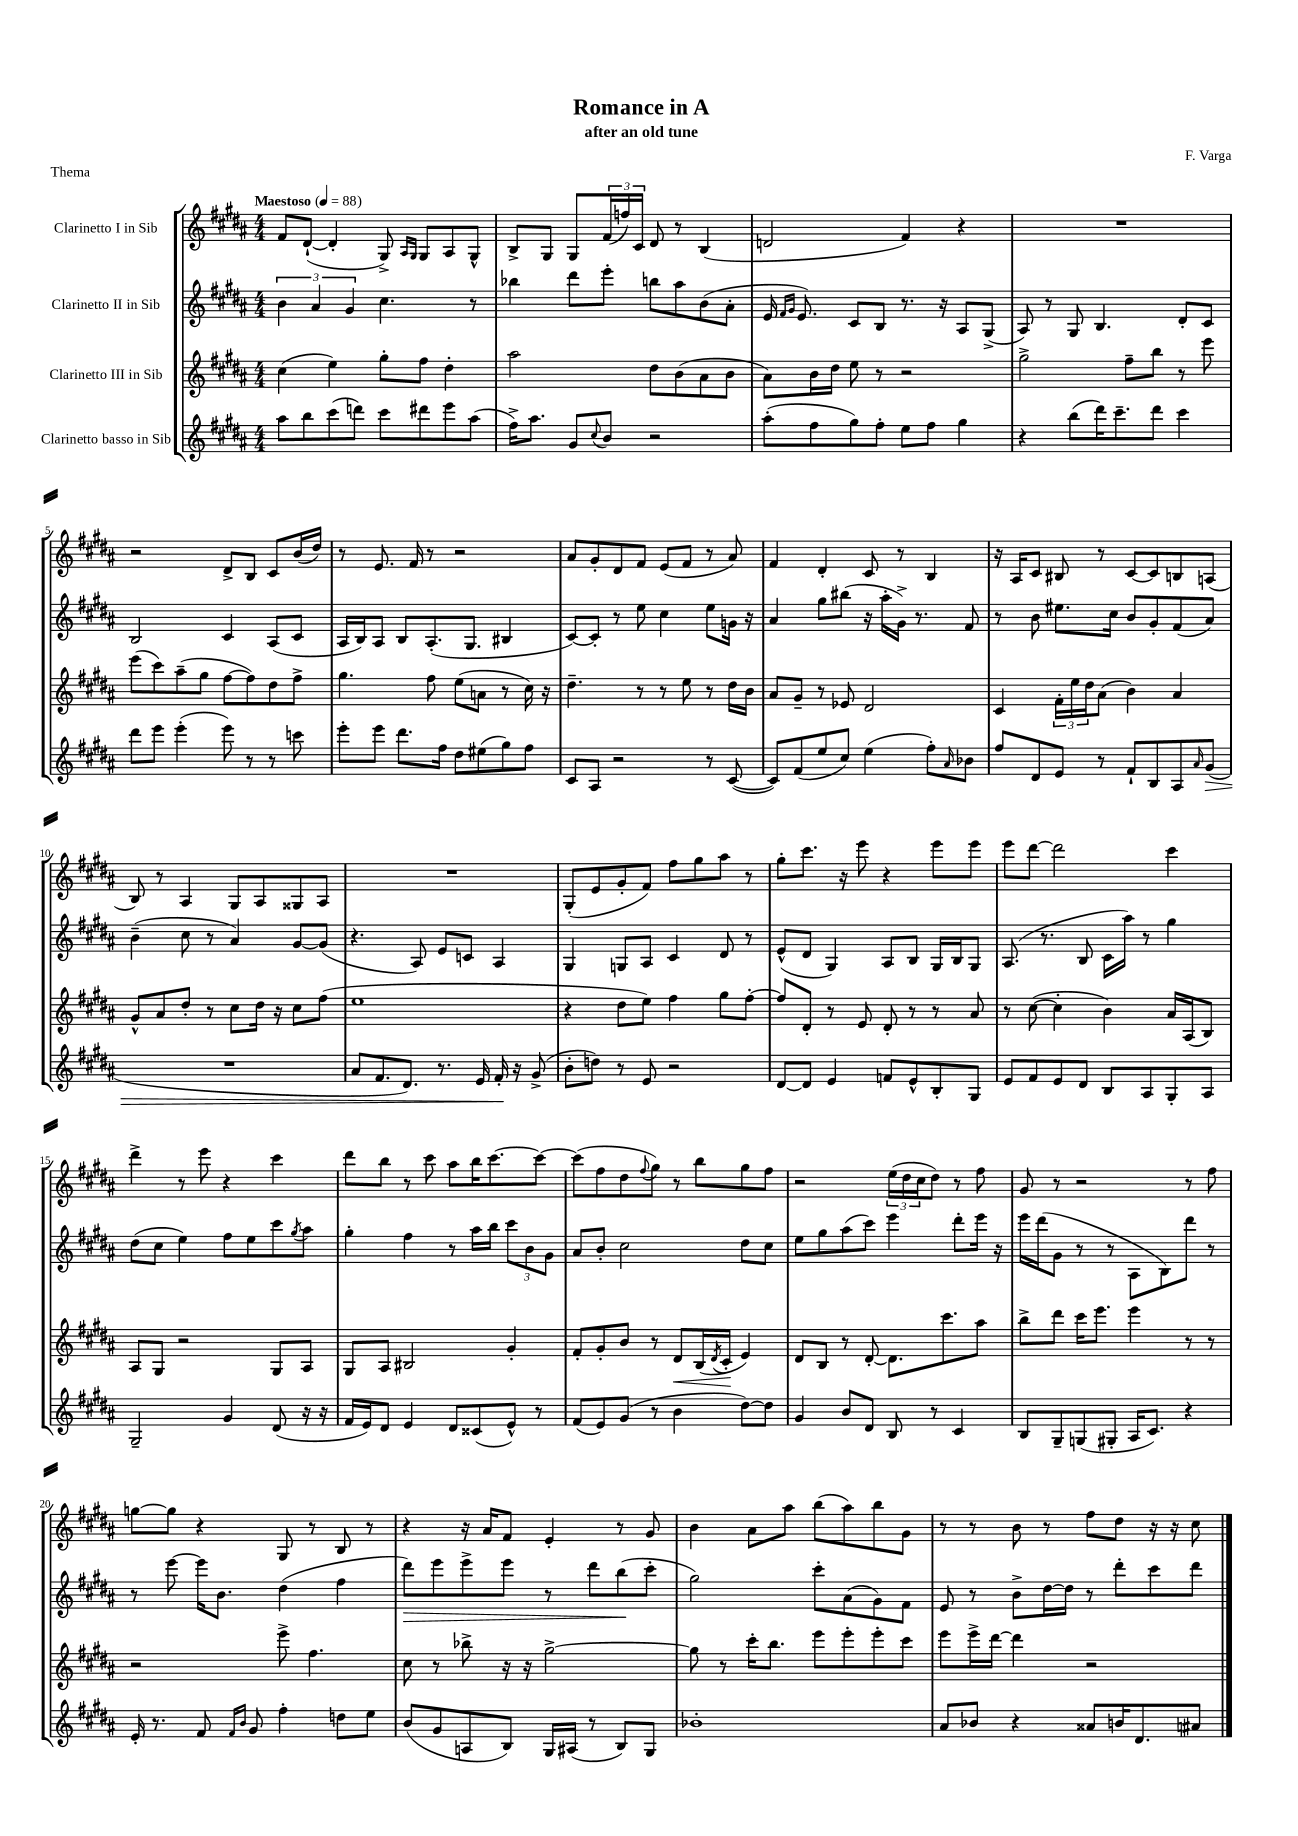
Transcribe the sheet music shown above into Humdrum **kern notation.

**kern	**kern	**kern	**kern
*staff4	*staff3	*staff2	*staff1
*clefG2	*clefG2	*clefG2	*clefG2
*k[f#c#g#d#a#]	*k[f#c#g#d#a#]	*k[f#c#g#d#a#]	*k[f#c#g#d#a#]
*M4/4	*M4/4	*M4/4	*M4/4
*MM88	*MM88	*MM88	*MM88
8aa#	(4cc#	6b	8f#
8bb	.	.	([8d#`
.	.	6a#	.
(8ccc#	4ee)	.	4d#']
.	.	6g#	.
8ddd)	.	.	.
8ccc#	8gg#'	4.cc#	8G#^)
.	.	.	16qqA#
.	.	.	16qqG#
8ddd#	8ff#	.	8G#
8eee	4dd#'	.	8A#
(8aa#	.	8r	8G#^^
=	=	=	=
16ff#^)	2aa#	4bb-	8B^
8.aa#	.	.	.
.	.	.	8G#
8g#	.	8ddd#	8G#
8qqcc#	.	.	.
8b	.	8eee'	(24f#
.	.	.	24ff)
.	.	.	24c#
2r	8dd#	8bb	8d#
.	(8b	8aa#	8r
.	8a#	(8b	(4B
.	8b	8a#'	.
=	=	=	=
(8aa#'	8a#)	16e	2d
.	.	16qqf#	.
.	.	16qqg#	.
.	.	8.e)	.
8ff#	16b	.	.
.	16dd#	.	.
8gg#)	8ee	8c#	.
8ff#'	8r	8B	.
8ee	2r	8.r	4f#)
8ff#	.	.	.
.	.	16r	.
4gg#	.	8A#	4r
.	.	(8G#^	.
=	=	=	=
4r	2gg#^	8A#)	1r
.	.	8r	.
(8bb	.	8G#	.
16ddd#)	.	4.B	.
8.ccc#~	.	.	.
.	8ff#~	.	.
8ddd#	8bb	.	.
4ccc#	8r	8d#'	.
.	8eee	8c#	.
=	=	=	=
8ddd#	(8eee	2B	2r
8eee	8ccc#)	.	.
(4eee'	(8aa#~	.	.
.	8gg#	.	.
8eee)	[8ff#	4c#	8d#^
8r	8ff#])	.	8B
8r	8dd#	(8A#	8c#
8ccc	8ff#^	8c#	(16b
.	.	.	16dd#)
=	=	=	=
8eee'	4.gg#	16A#	8r
.	.	16B)	.
8eee	.	8A#	8.e
8.ddd#	.	8B	.
.	.	.	16f#
.	8ff#	(8.A#'	8r
16ff#	.	.	.
8dd#	(8ee	.	2r
.	.	8.G#	.
(8ee#	8a	.	.
8gg#)	8r	4B#	.
8ff#	16cc#)	.	.
.	16r	.	.
=	=	=	=
8c#	4.dd#~	[8c#)	8a#
8A#	.	8c#']	8g#'
2r	.	8r	8d#
.	8r	8ee	8f#
.	8r	4cc#	(8e
.	8ee	.	8f#
8r	8r	8ee	8r
([8c#	16dd#	16g	8a#)
.	16b	16r	.
=	=	=	=
8c#])	8a#	4a#	4f#
(8f#	8g#~	.	.
8ee	8r	8gg#	4d#'
8cc#)	8e-	(8bb#	.
(4ee	2d#	16r	8c#
.	.	16aa#'	.
.	.	16g#^)	8r
.	.	8.r	.
8ff#')	.	.	4B
16qqa#	.	.	.
8b-	.	8f#	.
=	=	=	=
8ff#	4c#	8r	16r
.	.	.	16A#
8d#	.	8b	8c#
8e	24f#'	8.ee#	8B#
.	24ee	.	.
.	24dd#	.	.
8r	(8a#	.	8r
.	.	16cc#	.
8f#`	4b)	8b	[8c#
8B	.	8g#'	8c#]
8A#	4a#	(8f#	8B
16qqa#	.	.	.
(8g#	.	8a#)	(8A
=	=	=	=
1r	8g#^^	(4b~	8B)
.	8a#	.	8r
.	8dd#'	8cc#	4A#
.	8r	8r	.
.	8cc#	4a#)	8G#
.	16dd#	.	8A#
.	16r	.	.
.	8cc#	[8g#	8G##
.	(8ff#	(8g#]	8A#
=	=	=	=
8a#	1ee	4.r	1r
8.f#	.	.	.
8.d#)	.	.	.
.	.	8A#)	.
8.r	.	8e	.
.	.	8c	.
16e	.	.	.
16f#'	.	4A#	.
16r	.	.	.
(8g#^	.	.	.
=	=	=	=
8b'	4r	4G#	(8G#'
8dd)	.	.	8e
8r	8dd#	8G	8g#'
8e	8ee)	8A#	8f#)
2r	4ff#	4c#	8ff#
.	.	.	8gg#
.	8gg#	8d#	8aa#
.	[8ff#'	8r	8r
=	=	=	=
[8d#	8ff#]	(8e^^	8gg#'
8d#]	8d#'	8d#	8.ccc#
4e	8r	4G#)	.
.	.	.	16r
.	8e	.	8eee
8f	8d#'	8A#	4r
8e^^	8r	8B	.
8B'	8r	16G#	8eee
.	.	16B	.
8G#	8a#	8G#	8eee
=	=	=	=
8e	8r	(8.A#	8eee
8f#	([8cc#	.	[8ddd#
.	.	8.r	.
8e	4cc#']	.	2ddd#]
8d#	.	8B	.
8B	4b)	16c#	.
.	.	16aa#)	.
8A#	.	8r	.
8G#'	16a#	4gg#	4ccc#
.	(16A#	.	.
8A#	8B)	.	.
=	=	=	=
2G#~	8A#	(8dd#	4ddd#^
.	8G#	8cc#	.
.	2r	4ee)	8r
.	.	.	8eee
4g#	.	8ff#	4r
.	.	8ee	.
(8d#	8G#	8ccc#	4ccc#
.	.	8qgg#	.
16r	8A#	8aa#	.
16r	.	.	.
=	=	=	=
16f#	8G#	4gg#'	8ddd#
16e)	.	.	.
8d#	8A#	.	8bb
4e	2B#	4ff#	8r
.	.	.	8ccc#
8d#	.	8r	8aa#
(8c##	.	16aa#	16bb
.	.	16bb	[8.ccc#
8e^^)	4g#'	12ccc#	.
.	.	12b	.
8r	.	.	8ccc#_
.	.	12g#	.
=	=	=	=
(8f#	8f#'	8a#	(8ccc#]
8e)	8g#'	8b'	8ff#
(8g#	8b	2cc#	8dd#
.	.	.	8qqff#
8r	8r	.	8gg#)
4b	8d#	.	8r
.	(16B	.	8bb
.	8qd#	.	.
.	16c#'	.	.
[8dd#)	4e)	8dd#	8gg#
8dd#]	.	8cc#	8ff#
=	=	=	=
4g#	8d#	8ee	2r
.	8B	8gg#	.
8b	8r	(8aa#	.
8d#	[8d#'	8ccc#)	.
8B	8.d#]	4eee	(24ee
.	.	.	24dd#
.	.	.	24cc#
8r	.	.	8dd#)
.	8.ccc#	.	.
4c#	.	8ddd#'	8r
.	8aa#	16eee	8ff#
.	.	16r	.
=	=	=	=
8B	8bb^	16eee	8g#
.	.	(16ddd#	.
8G#~	8ddd#	8g#	8r
(8G	16ccc#	8r	2r
.	8.eee	.	.
8G#'	.	8r	.
16A#	4eee	8A#	.
8.c#)	.	.	.
.	.	8B)	.
4r	8r	8ddd#	8r
.	8r	8r	8ff#
=	=	=	=
16e'	2r	8r	[8gg
8.r	.	.	.
.	.	[8eee	8gg]
8f#	.	16eee]	4r
.	.	8.b	.
16qqf#	.	.	.
16qqb	.	.	.
8g#	.	.	.
4ff#'	8eee^	(4dd#	8G#
.	4.ff#	.	8r
8dd	.	4ff#	8B
8ee	.	.	8r
=	=	=	=
(8b	8cc#	8ddd#)	4r
8g#	8r	8eee	.
8A	8bb-^	8eee^	16r
.	.	.	16a#
8B)	16r	8eee	8f#
.	16r	.	.
16G#	[2gg#^	8r	4e'
(16A#	.	.	.
8r	.	8ddd#	.
8B)	.	(8bb	8r
8G#	.	8ccc#'	8g#
=	=	=	=
1b-'	8gg#]	2gg#)	4b
.	8r	.	.
.	16ccc#'	.	8a#
.	8.bb	.	.
.	.	.	8aa#
.	8eee	8ccc#'	(8bb
.	8eee'	(8a#	8aa#)
.	8eee'	8g#)	8bb
.	8ccc#	8f#	8g#
=	=	=	=
8a#	8eee	8e	8r
8b-	16eee^	8r	8r
.	[16ddd#	.	.
4r	4ddd#]	8b^	8b
.	.	[16dd#	8r
.	.	16dd#]	.
8a##	2r	8r	8ff#
16b	.	8ddd#'	8dd#
8.d#	.	.	.
.	.	8ccc#	16r
.	.	.	16r
8a#	.	8ddd#	8cc#
==	==	==	==
*-	*-	*-	*-
